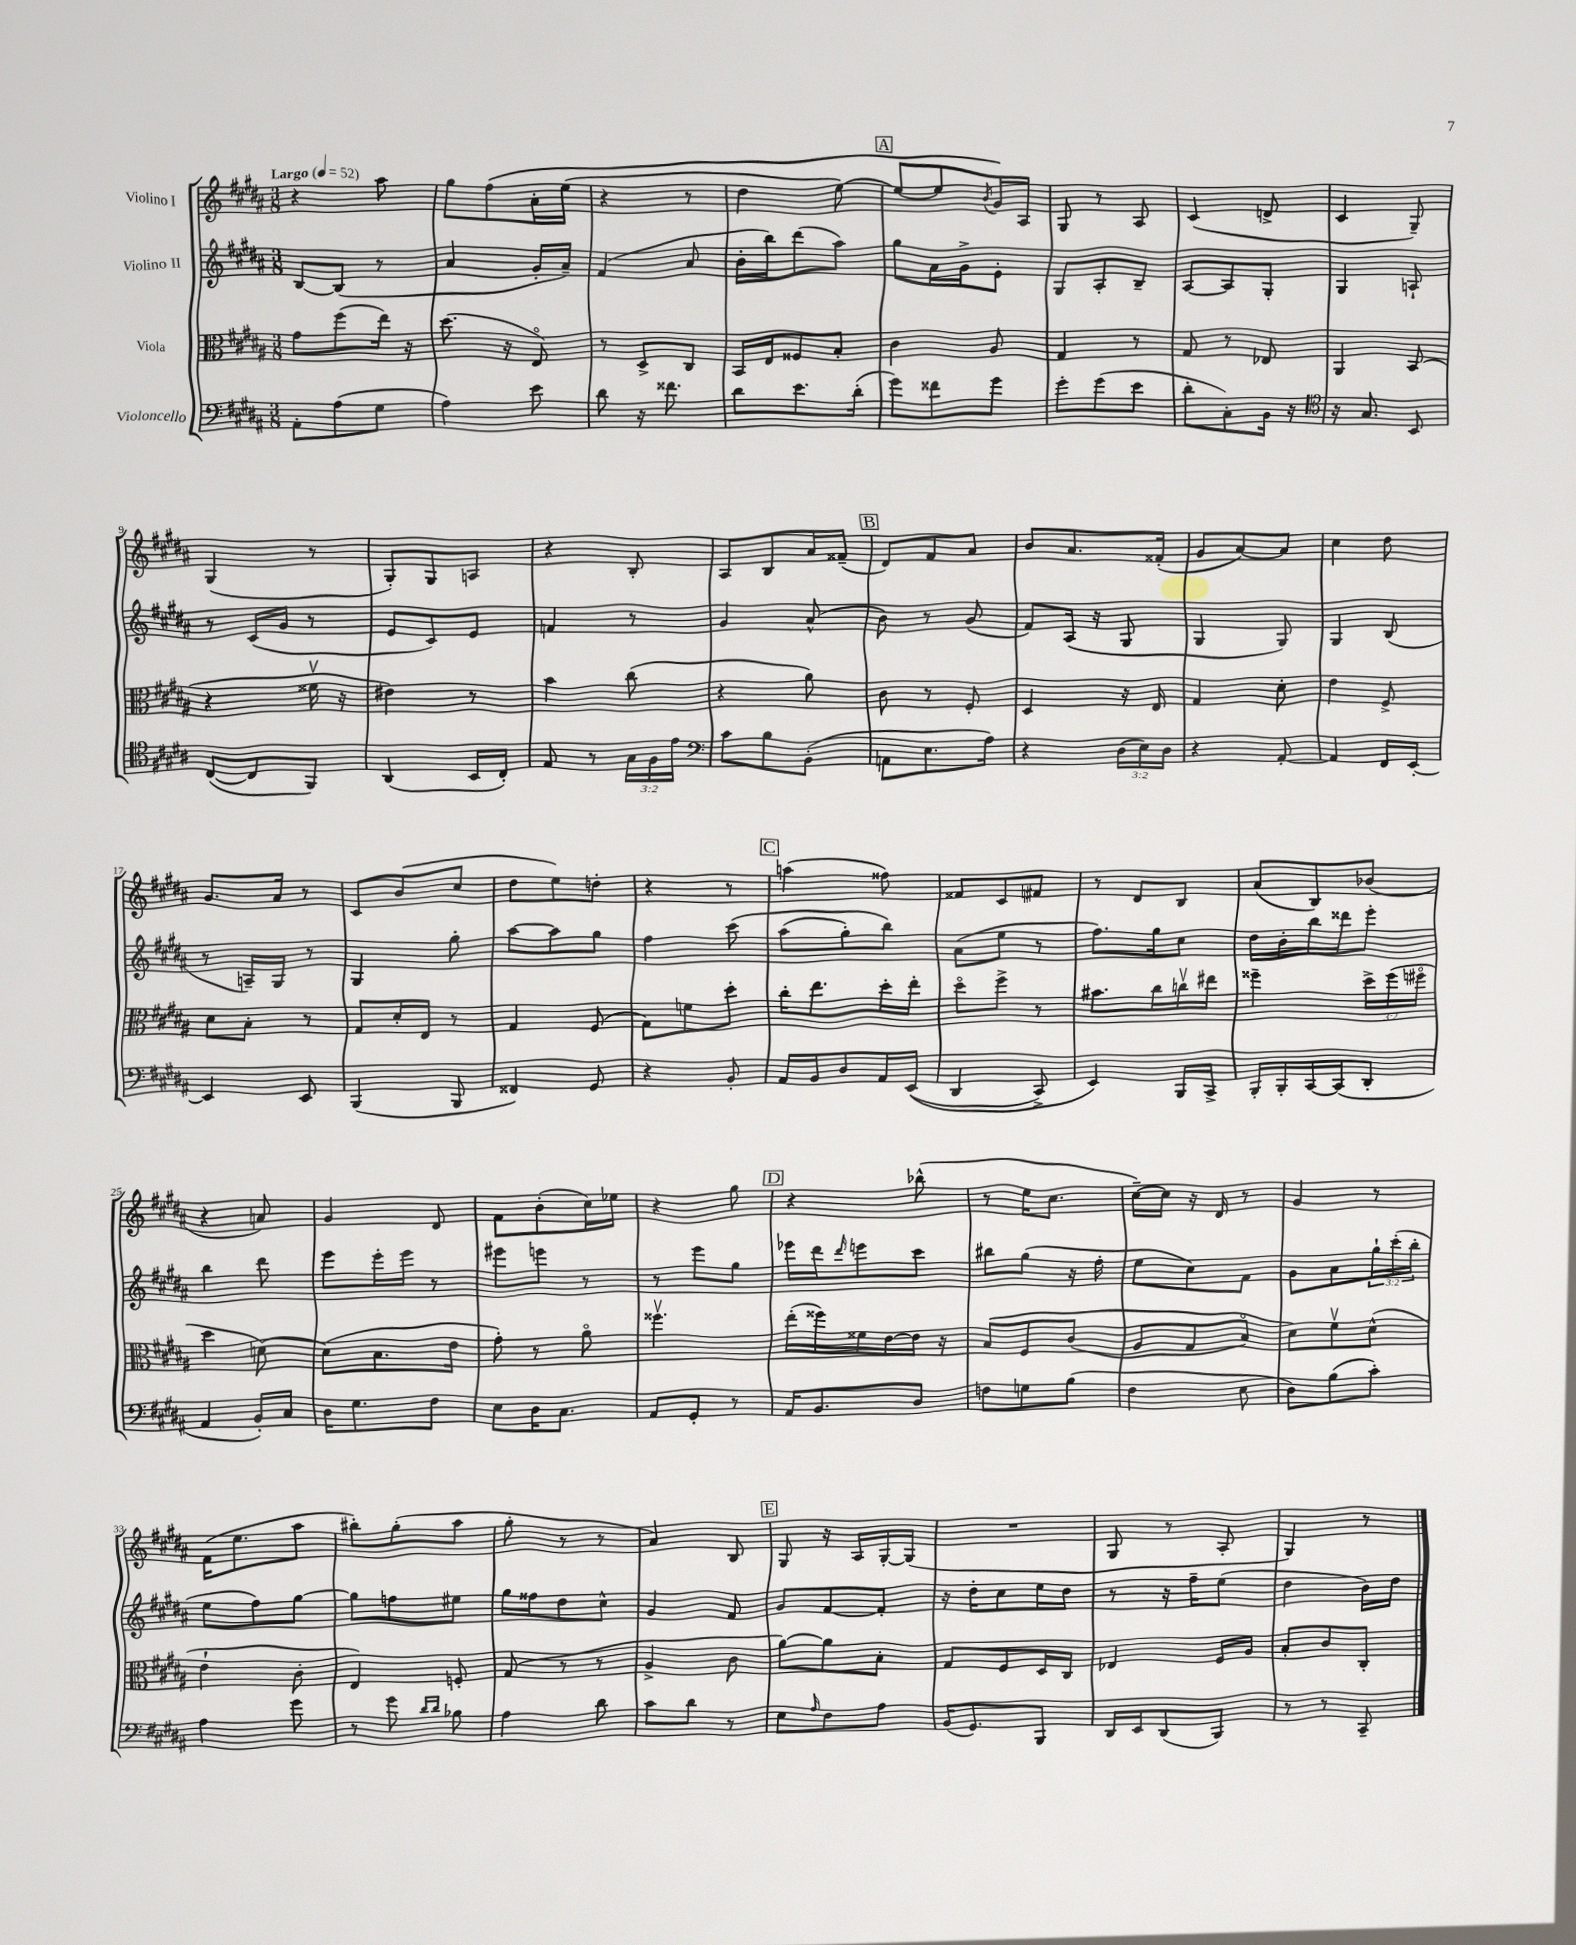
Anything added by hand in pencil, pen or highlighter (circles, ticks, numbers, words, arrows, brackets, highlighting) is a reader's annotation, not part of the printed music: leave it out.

**kern	**kern	**kern	**kern
*staff4	*staff3	*staff2	*staff1
*clefF4	*clefC3	*clefG2	*clefG2
*k[f#c#g#d#a#]	*k[f#c#g#d#a#]	*k[f#c#g#d#a#]	*k[f#c#g#d#a#]
*M3/8	*M3/8	*M3/8	*M3/8
*MM52	*MM52	*MM52	*MM52
8AA#'	8g#	[8B	4r
(8A#	(8ff#	(8B]	.
8G#	16ee)	8r	8aa#
.	16r	.	.
=	=	=	=
4A#)	(8.dd#	4a#	8gg#
.	.	.	&(8ff#
.	16r	.	.
8e	8Eo)	16g#'	16a#'
.	.	16a#~)	(16ee
=	=	=	=
8d#	8r	(4f#	4r
16r	8D#^	.	.
8.f##	.	.	.
.	8C#	8a#	8r
=	=	=	=
8d#	16BB	16b'	4dd#
.	16E	16bb)	.
8.e	8F##	(8ddd#	.
.	8B'	8aa#)	[8ee)
(16d#'	.	.	.
=	=	=	=
8g#)	4c#	8gg#	8ee_
8f##	.	16a#	8ee]
.	.	16g#^	.
.	.	.	8qb
8g#	8A#	8e'	16g#&)
.	.	.	16A#
=	=	=	=
8g#'	4G#	8G#	8G#
(8g#	.	8A#'	8r
8e	8r	8B~	8A#
=	=	=	=
8d#'	8G#	[8A#	(4c#
8C#')	8r	8A#]	.
16BB	8E-	8G#'	8d^
16r	.	.	.
=	=	=	=
*clefC4	*	*	*
16r	4AA#	4G#	4c#
8.G#	.	.	.
8BB	(8BB	8A`	8G#~)
=	=	=	=
([8C#	4r	8r	(4G#
8C#]	.	(16c#	.
.	.	16g#	.
8FF#)	16f##v	8r	8r
.	16r	.	.
=	=	=	=
(4AA#	4e#)	8e	8G#')
.	.	8c#)	8G#
16BB	8r	8e	8A
16C#')	.	.	.
=	=	=	=
8E	4b	4f	4r
8r	.	.	.
24G#	(8cc#	8r	8B'
24F#	.	.	.
24e	.	.	.
=	=	=	=
*clefF4	*	*	*
8c#	4r	4g#	8A#
8B	.	.	8B
(8BB'	8a#)	(8a#^^	16a#
.	.	.	(16f##~
=	=	=	=
8AA	8c#	8b)	8d#)
8.E	8r	8r	8f#
.	8F#'	(8g#	8a#
16A#)	.	.	.
=	=	=	=
4r	4D#	8f#)	8b
.	.	(16A#	8.a#
.	.	16r	.
(24D#	16r	8G#	.
24E)	.	.	.
.	16E	.	(16f##'
24D#	.	.	.
=	=	=	=
4r	4G#	4G#	8g#
.	.	.	[8a#)
[8AA#'	8d#'	8G#)	8a#]
=	=	=	=
4AA#]	4e	4G#	4cc#
16FF#	8F#^	(8B	8dd#
[16EE'	.	.	.
=	=	=	=
4EE]	8d#	8r	8.g#
.	8B'	16A~)	.
.	.	16G#	16a#
8EE	8r	8r	8r
=	=	=	=
(4BBB	8G#	4G#	8c#
.	16d#'	.	(8b
.	16E	.	.
8BBB	8r	8gg#'	8cc#
=	=	=	=
4FF##)	4G#	[8aa#	8dd#
.	.	8aa#]	8ee)
8GG#	(8F#	8gg#	8dd'
=	=	=	=
4r	8G#)	4ff#	4r
.	8f	.	.
8BB'	8dd#'	&(8ccc#	8r
=	=	=	=
16AA#	16cc#'	(8aa#	(4aa
16BB	8.ee	.	.
8D#	.	8gg#')	.
16AA#	16dd#'	8bb&)	8ff##)
&((16EE	16ee'	.	.
=	=	=	=
4DD#	8dd#o	(8a#	8f##
.	8ff#^	8ee	8c#
8CC#^)	8r	8r	8f#
=	=	=	=
4EE&)	8.b#	8.ff#)	8r
.	.	.	8d#
.	16cc#	16gg#	.
16BBB	16ccv	8cc#	8B
16CC#^	16ee#	.	.
=	=	=	=
16BBB'	4ff##~	16dd#	(8a#
16BBB'	.	16b'	.
[16CC#	.	16bb	8B)
(16CC#]	.	16ddd##	.
8DD#'	24dd#^	8eee'	(8b-
.	(24ff##	.	.
.	24ff#o	.	.
=	=	=	=
4AA#	4dd#	4bb	4r
16BB')	[8d)	8ddd#	8a)
16C#	.	.	.
=	=	=	=
16D#	(8d]	8eee	4g#
8.G#	.	.	.
.	8.B	16eee'	.
.	.	16eee	.
8F#	.	8r	8d#
.	16e	.	.
=	=	=	=
8E	8g#')	8eee#	8f#
16D#	8r	8eee	(8b'
8.C#	.	.	.
.	8a#o	8r	16cc#)
.	.	.	16ee-
=	=	=	=
8AA#	4.ff##v	8r	4r
8GG#'	.	8eee	.
8r	.	8gg#	8gg#
=	=	=	=
16AA#	(16ee'	16eee-	4r
8.BB	16ff##)	16ddd#	.
.	.	16qqddd#	.
.	16f##	8eee	.
.	[16e	.	.
8D#	16e]	8ccc#	(8bb-^^
.	16r	.	.
=	=	=	=
8F	&(8B	8bb#	8r
8G	8F#	(8gg#	16ee
.	.	.	8.cc#
(8B	(8c#	16r	.
.	.	16ff#'	.
=	=	=	=
4F#	8A#	8ee	[16cc#~)
.	.	.	16cc#]
.	8G#	8cc#)	16r
.	.	.	16d#
8E	8Bo)	8f#	8r
=	=	=	=
8D#)	8d#&)	8g#	4g#
(8B	8f#v	8a#	.
8c#')	(8d#^^	24gg#`	8r
.	.	(24ccc#'	.
.	.	24bb'	.
=	=	=	=
4A#	4e`	8ee	(16f#
.	.	.	8.ee
.	.	8ff#)	.
8g#	8c#'	[8gg#	8aa#
=	=	=	=
8r	4E)	8gg#]	8bb#')
8g#	.	8ff	(8gg#'
16qqd#	.	.	.
16qqd#	.	.	.
8B-	8F'	8ee#	8aa#
=	=	=	=
4A#	(8G#	16gg#	8gg#'
.	.	16ff##	.
.	8r	8dd#	8r
8d#	8r	8cc#^^	8r
=	=	=	=
8c#	4A#^	4g#	4a#)
8d#	.	.	.
8r	8c#	8f#	8B
=	=	=	=
8E	[8a#)	8g#	8G#
16qqA#	.	.	.
8F#	8a#]	[8f#	16r
.	.	.	16A#
8A#	8B'	8f#']	[16G#'
.	.	.	(16G#]
=	=	=	=
(16BB	8G#	16r	4.r
8.GG#)	.	16dd#'	.
.	8F#	8cc#	.
8BBB	16D#	16ee	.
.	16C#	16dd#	.
=	=	=	=
16DD#	4E-	8r	8G#
16EE	.	.	.
(8DD#	.	16r	8r
.	.	16ff#~	.
8BBB)	16F#	(8ee	8A#'
.	16A#	.	.
=	=	=	=
8r	8B'	4dd#	4G#)
8r	8c#	.	.
8CC#~	8C#'	16b)	8r
.	.	16dd#	.
==	==	==	==
*-	*-	*-	*-
